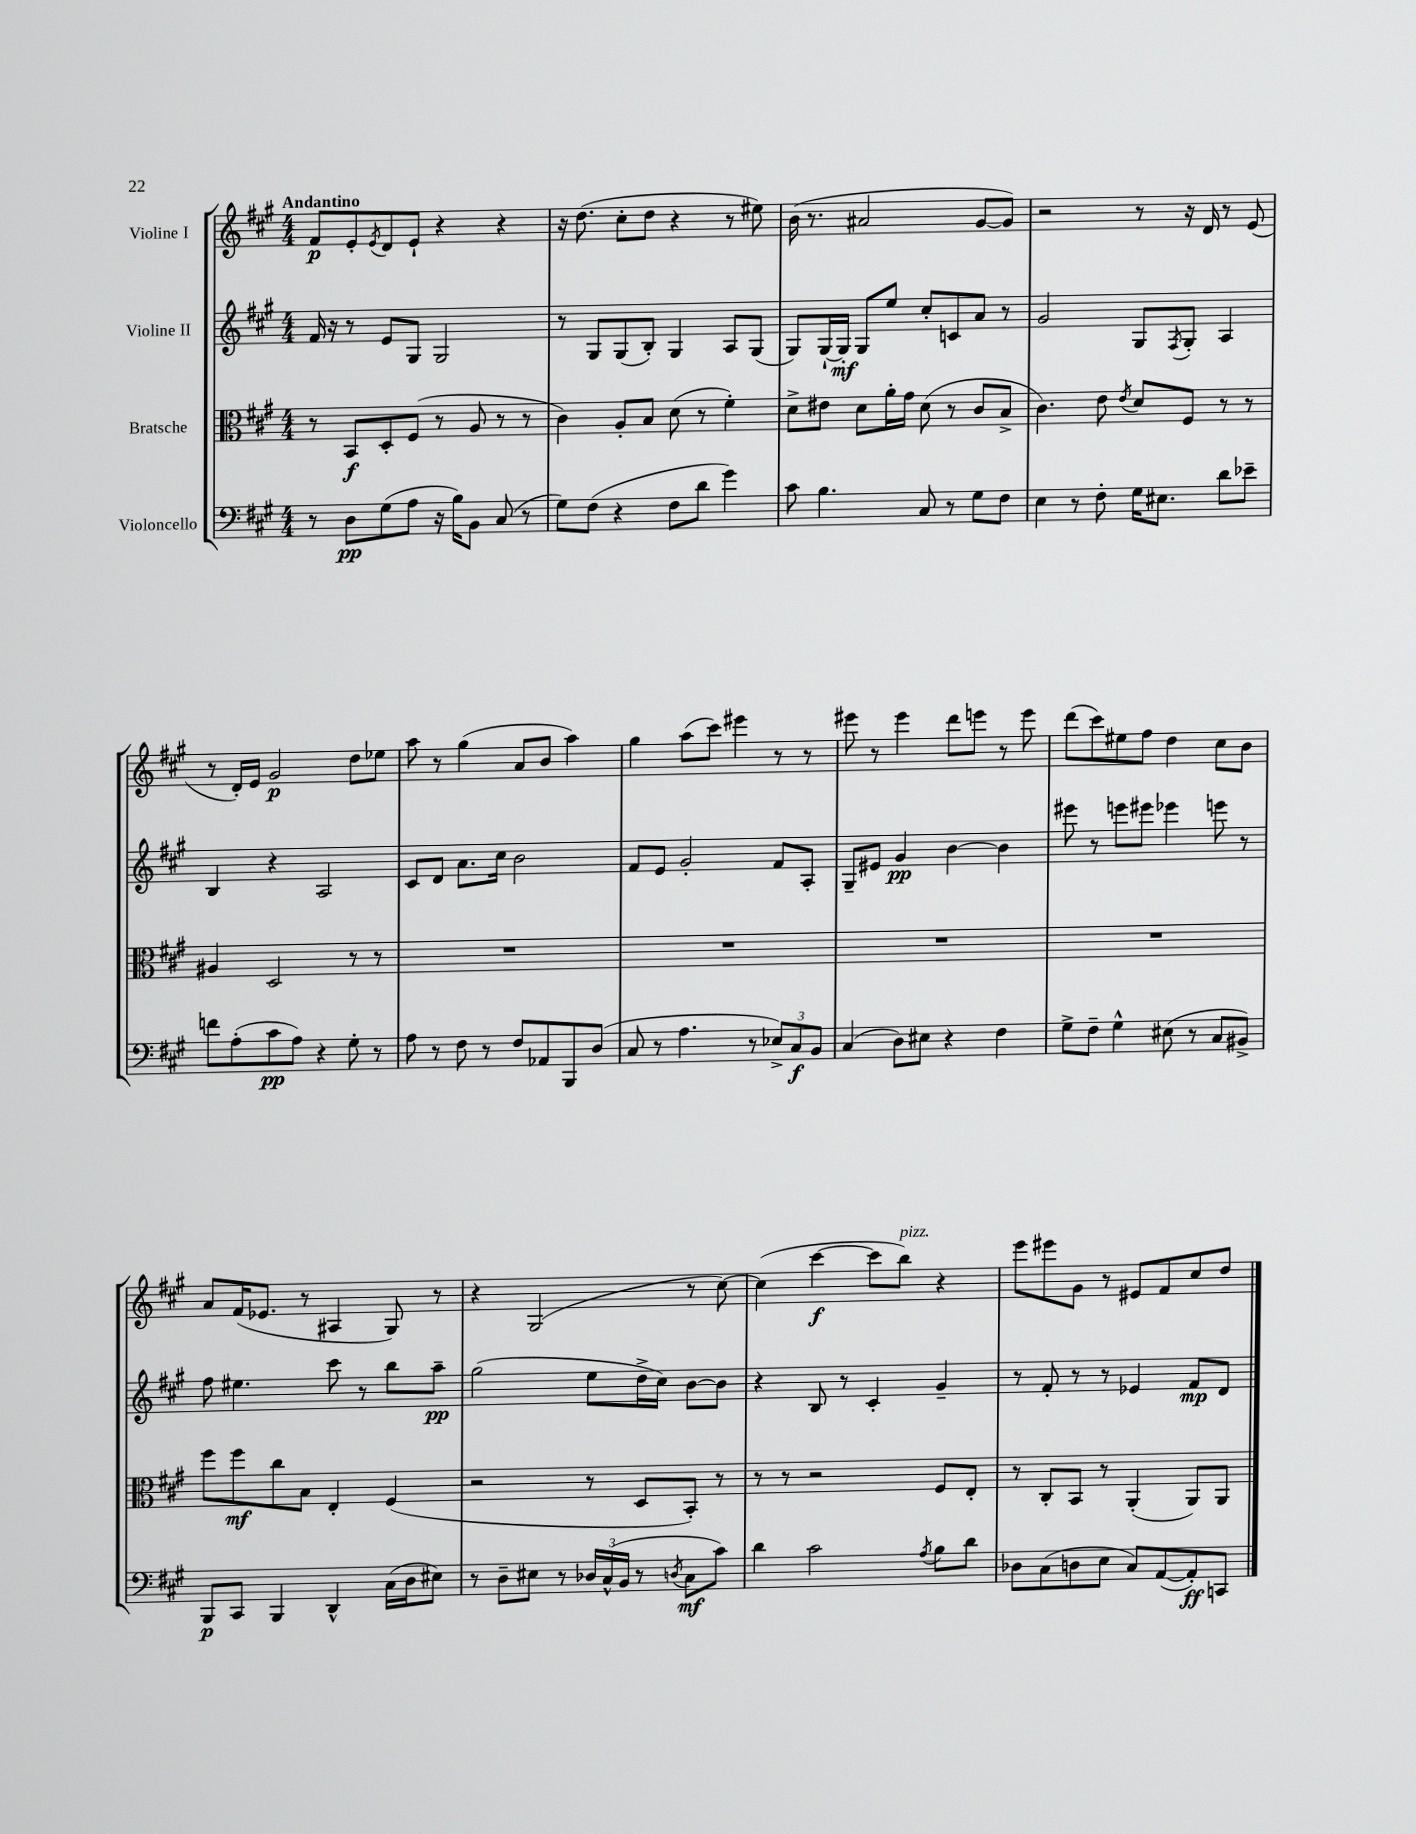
<<
\new StaffGroup <<
\new Staff = "s0" \with { instrumentName = "Violine I" } {
    \clef treble \key a \major \numericTimeSignature \time 4/4 \tempo "Andantino"
    fis'8\p e'8-. \acciaccatura { e'8 } d'8 e'8-! r4 r4 |
    r16 d''8.( cis''8-. d''8 r4 r8 eis''8) |
    b'16( r8. ais'2 gis'8~ gis'8) |
    r2 r8 r16 d'16 r8 e'8( |
    r8 d'16-.) e'16 gis'2\p d''8 ees''8 |
    a''8 r8 gis''4( a'8 b'8 a''4) |
    gis''4 a''8( cis'''8) eis'''4 r8 r8 |
    eis'''8 r8 eis'''4 d'''8 e'''8 r8 e'''8 |
    d'''8( cis'''8) eis''8 fis''8 d''4 cis''8 b'8 |
    a'8 fis'16( ees'8. r8 ais4 gis8) r8 |
    r4 gis2( r8 cis''8~) |
    cis''4( cis'''4~\f cis'''8 b''8^\markup { \italic "pizz." }) r4 |
    e'''8 eis'''8 gis'8 r8 eis'8 fis'8 cis''8 d''8 \bar "|." |
}
\new Staff = "s1" \with { instrumentName = "Violine II" } {
    \clef treble \key a \major \numericTimeSignature \time 4/4
    fis'16 r16 r8 e'8 gis8 gis2 |
    r8 gis8 gis8( b8-.) gis4 a8 gis8( |
    gis8) gis16~-! gis16-.\mf gis8 e''8 cis''8-. c'8 a'8 r8 |
    gis'2 gis8 \acciaccatura { fis8 } gis8-. a4 |
    b4 r4 a2 |
    cis'8 d'8 a'8. cis''16 b'2 |
    fis'8 e'8 gis'2-. fis'8 a8-. |
    gis8-- eis'8 gis'4\pp b'4~ b'4 |
    eis'''8 r8 e'''8 eis'''8 ees'''4 e'''8 r8 |
    fis''8 eis''4. cis'''8 r8 b''8 a''8--\pp |
    gis''2( e''8 d''16-> cis''16) b'8~ b'8 |
    r4 b8 r8 cis'4-. gis'4-- |
    r8 fis'8-. r8 r8 ees'4 fis'8\mp d'8 \bar "|." |
}
\new Staff = "s2" \with { instrumentName = "Bratsche" } {
    \clef alto \key a \major \numericTimeSignature \time 4/4
    r8 b,8\f d8-. fis8( r8 a8 r8 r8 |
    cis'4) a8-. b8 d'8( r8 fis'4-.) |
    d'8-> eis'8 d'8 a'16-. gis'16 d'8( r8 cis'8 b8-> |
    cis'4.) e'8 \acciaccatura { e'8 } d'8 fis8 r8 r8 |
    ais4 d2 r8 r8 |
    R1 |
    R1 |
    R1 |
    R1 |
    fis''8 fis''8\mf cis''8 b8 e4-. fis4( |
    r2 r8 d8 b,8-.) r8 |
    r8 r8 r2 fis8 e8-. |
    r8 cis8-. b,8 r8 a,4-.( a,8) a,8 \bar "|." |
}
\new Staff = "s3" \with { instrumentName = "Violoncello" } {
    \clef bass \key a \major \numericTimeSignature \time 4/4
    r8 d8\pp gis8( a8 r16 b16) b,8 cis8( r8 |
    gis8) fis8( r4 fis8 d'8 gis'4) |
    cis'8 b4. cis8 r8 gis8 fis8 |
    e4 r8 fis8-. gis16 eis8. d'8 ees'8-- |
    f'8 a8-.( cis'8\pp a8) r4 gis8-. r8 |
    a8 r8 fis8 r8 fis8 aes,8 b,,8 d8( |
    cis8 r8 a4. r8 \tuplet 3/2 { ees8->) cis8\f b,8 } |
    cis4( d8) eis8 r4 fis4 |
    gis8-> fis8-- gis4-^ eis8( r8 cis8 bis,8->) |
    b,,8\p cis,8 b,,4 d,4-^ cis16( d16 eis8) |
    r8 d8-- eis8 r8 \tuplet 3/2 { des16 cis16-^( b,16 } r8 \acciaccatura { d8 } cis8\mf cis'8) |
    d'4 cis'2 \acciaccatura { a8 } b8 d'8 |
    des8 cis8( d8 e8 cis8) a,8~( a,8-.\ff) c,8 \bar "|." |
}
>>
>>
\layout { \context { \Score \remove "Bar_number_engraver" } }
